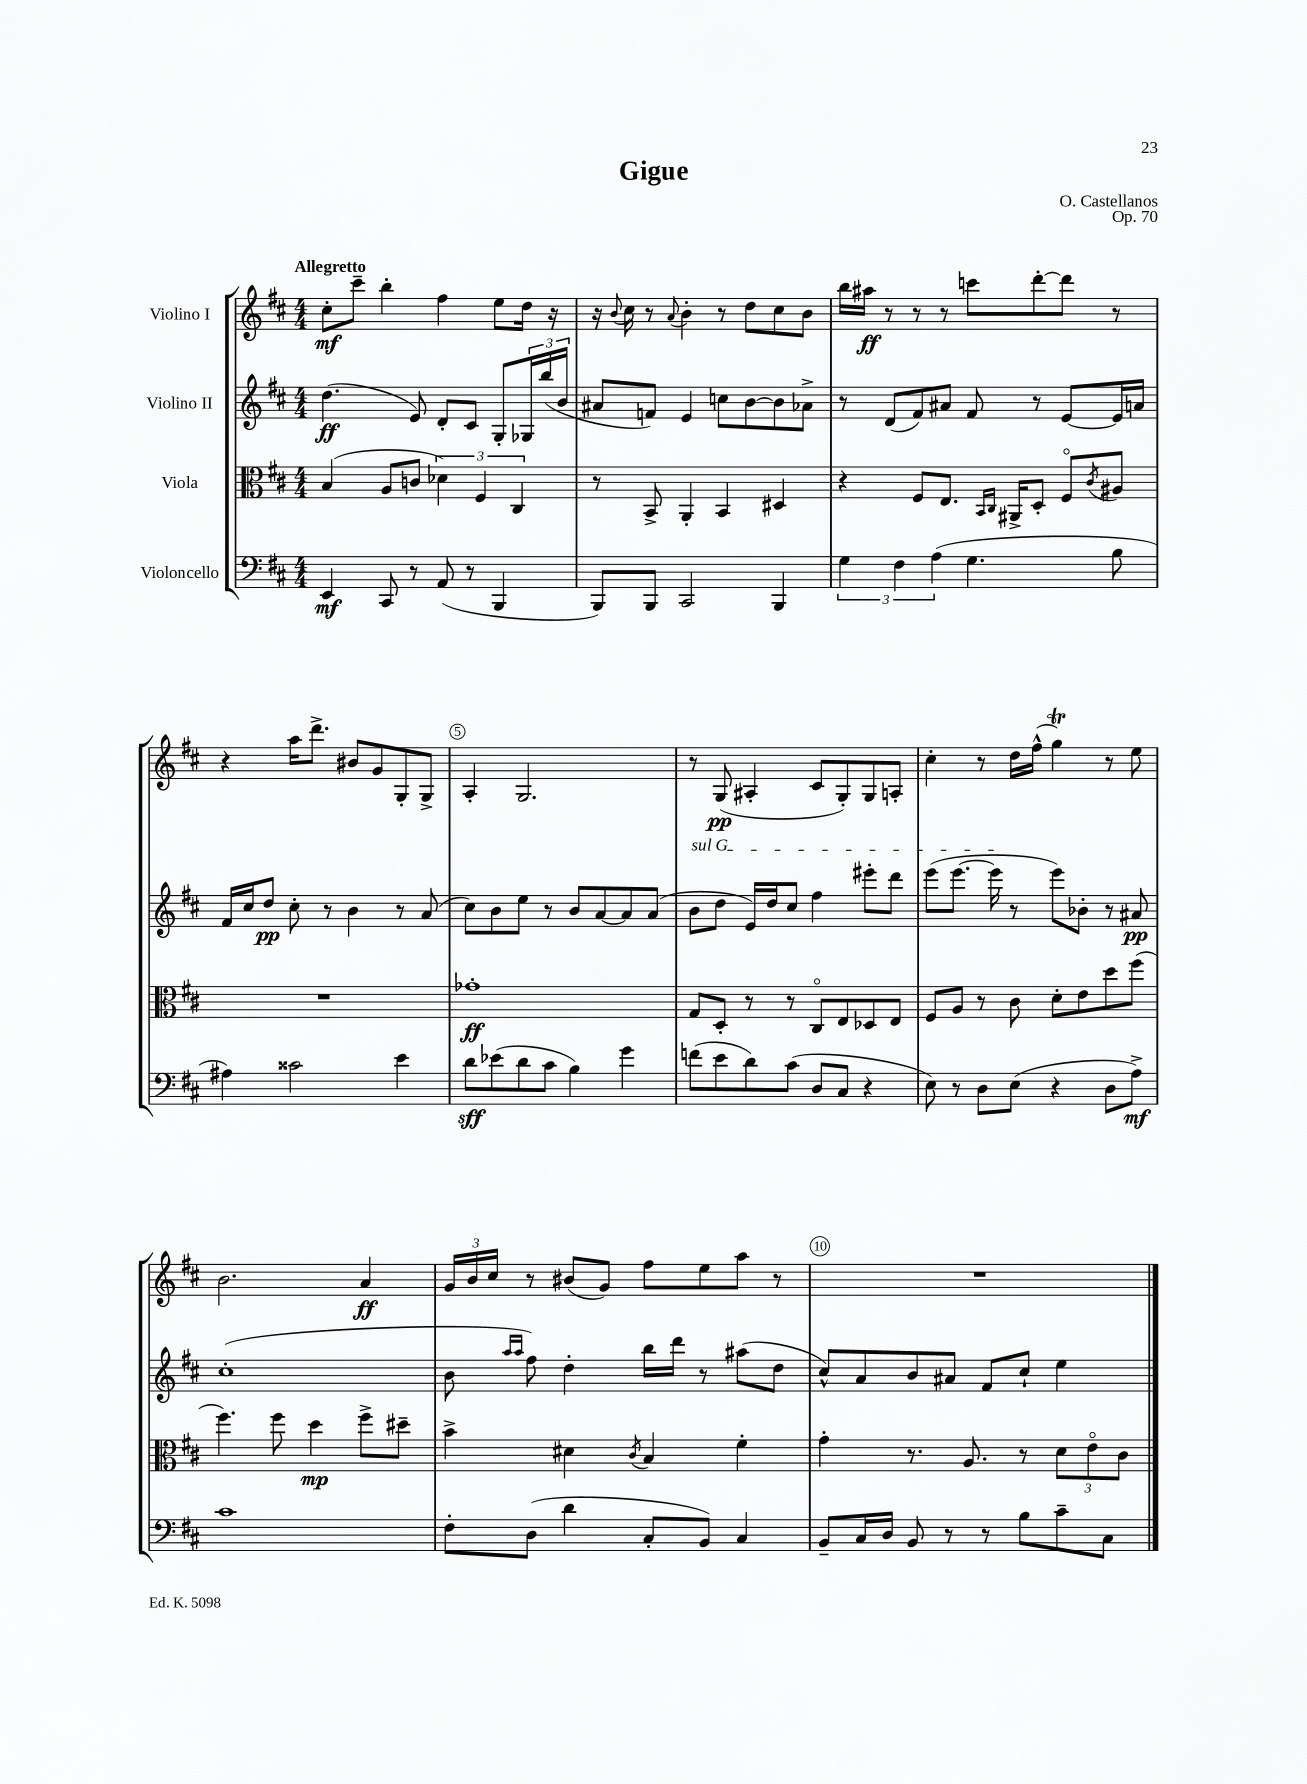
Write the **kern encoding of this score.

**kern	**kern	**kern	**kern
*staff4	*staff3	*staff2	*staff1
*clefF4	*clefC3	*clefG2	*clefG2
*k[f#c#]	*k[f#c#]	*k[f#c#]	*k[f#c#]
*M4/4	*M4/4	*M4/4	*M4/4
4EE/	(4B/	(4.dd\	8cc#'\L
.	.	.	8ccc#~\J
8CC#/	8A/L	.	4bb'\
8r	8c/J	8e/)	.
(8AA/	6d-\)	8d'/L	4ff#\
8r	.	8c#/J	.
.	6F#/	.	.
4BBB/	.	8G'/L	8ee\L
.	6C#/	.	.
.	.	24G-/L	16dd\Jk
.	.	(24bb/	.
.	.	.	16r
.	.	24b/JJ	.
=	=	=	=
8BBB/L)	8r	8a#/L	16r
.	.	.	8qqb/
.	.	.	16cc#\
8BBB/J	8BB^/	8f/J)	8r
.	.	.	8qqa/
2CC#/	4AA'/	4e/	4b'\
.	4BB/	8cc\L	8r
.	.	[8b\	8dd\L
4BBB/	4D#/	8b\]	8cc#\
.	.	8a-^\J	8b\J
=	=	=	=
6G\	4r	8r	16bb\LL
.	.	.	16aa#\JJ
.	.	(8d/L	8r
6F#\	.	.	.
.	8F#/L	8f#/)	8r
(6A\	.	.	.
.	8.E/J	8a#/J	8r
4.G\	.	8f#/	8ccc\L
.	16qqBB/LL	.	.
.	16qqC#/JJ	.	.
.	16AA#^/LK	.	.
.	8D'/J	8r	[8ddd'\
.	8F#o/L	[8e/L	8ddd\]J
.	8qc#/	.	.
8B\	8A#/J	16e/]L	8r
.	.	16a/JJ	.
=	=	=	=
4A#\)	1r	16f#/LL	4r
.	.	16cc#/J	.
.	.	8dd/J	.
2c##\	.	8cc#'\	16aa\LK
.	.	.	8.ddd^\J
.	.	8r	.
.	.	4b\	8b#/L
.	.	.	8g/
4e\	.	8r	8G'/
.	.	(8a/	8G^/J
=	=	=	=
8d\L	1g-'	8cc#\L)	4A'/
(8e-\	.	8b\	.
8d\	.	8ee\J	2.G/
8c#\J	.	8r	.
4B\)	.	8b/L	.
.	.	[8a/	.
4g\	.	8a/]	.
.	.	(8a/J	.
=	=	=	=
(8f\L	8G/L	8b\L	8r
8e\	8D'/J	8dd\J	(8G/
8d\)	8r	16e/LL)	4A#'/
.	.	16dd/J	.
(8c#\J	8r	8cc#/J	.
8D/L	8C#o/L	4ff#\	8c#/L
8C#/J	8E/	.	8G'/)
4r	8D-/	8eee#'\L	8G/
.	8E/J	8ddd\J	8A'/J
=	=	=	=
8E\)	8F#/L	(8eee\L	4cc#'\
8r	8A/J	[8.eee\J	.
8D\L	8r	.	8r
.	.	16eee\]	.
(8E\J	8c#\	8r	16dd\LL
.	.	.	(16ff#^^\JJ
4r	8d'\L	8eee\L)	4gg\)
.	8e\	8b-'\J	.
8D\L	8dd\	8r	8r
8A^\J)	(8ff#\J	8a#/	8ee\
=	=	=	=
1c#	4.ff#\)	(1cc#'	2.b\
.	8ff#\	.	.
.	4dd\	.	.
.	8ff#^\L	.	4a/
.	8dd#~\J	.	.
=	=	=	=
8F#'\L	4b^\	8b\	24g/LL
.	.	.	24b/
.	.	.	24cc#/JJ
.	.	16qqaa/LL	.
.	.	16qqaa/JJ	.
(8D\J	.	8ff#\)	8r
4d\	4d#\	4dd'\	(8b#/L
.	.	.	8g/J)
.	8qc#/	.	.
8C#'/L	4B/	16bb\LL	8ff#\L
.	.	16ddd\JJ	.
8BB/J)	.	8r	8ee\
4C#/	4f#'\	(8aa#\L	8aa\J
.	.	8dd\J	8r
=	=	=	=
8BB~/L	4g'\	8cc#^^/L)	1r
16C#/L	.	8a/	.
16D/JJ	.	.	.
8BB/	8.r	8b/	.
8r	.	8a#/J	.
.	8.A/	.	.
8r	.	8f#/L	.
8B\L	8r	8cc#`/J	.
8c#~\	12d\L	4ee\	.
.	12eo\	.	.
8C#\J	.	.	.
.	12c#\J	.	.
==	==	==	==
*-	*-	*-	*-
